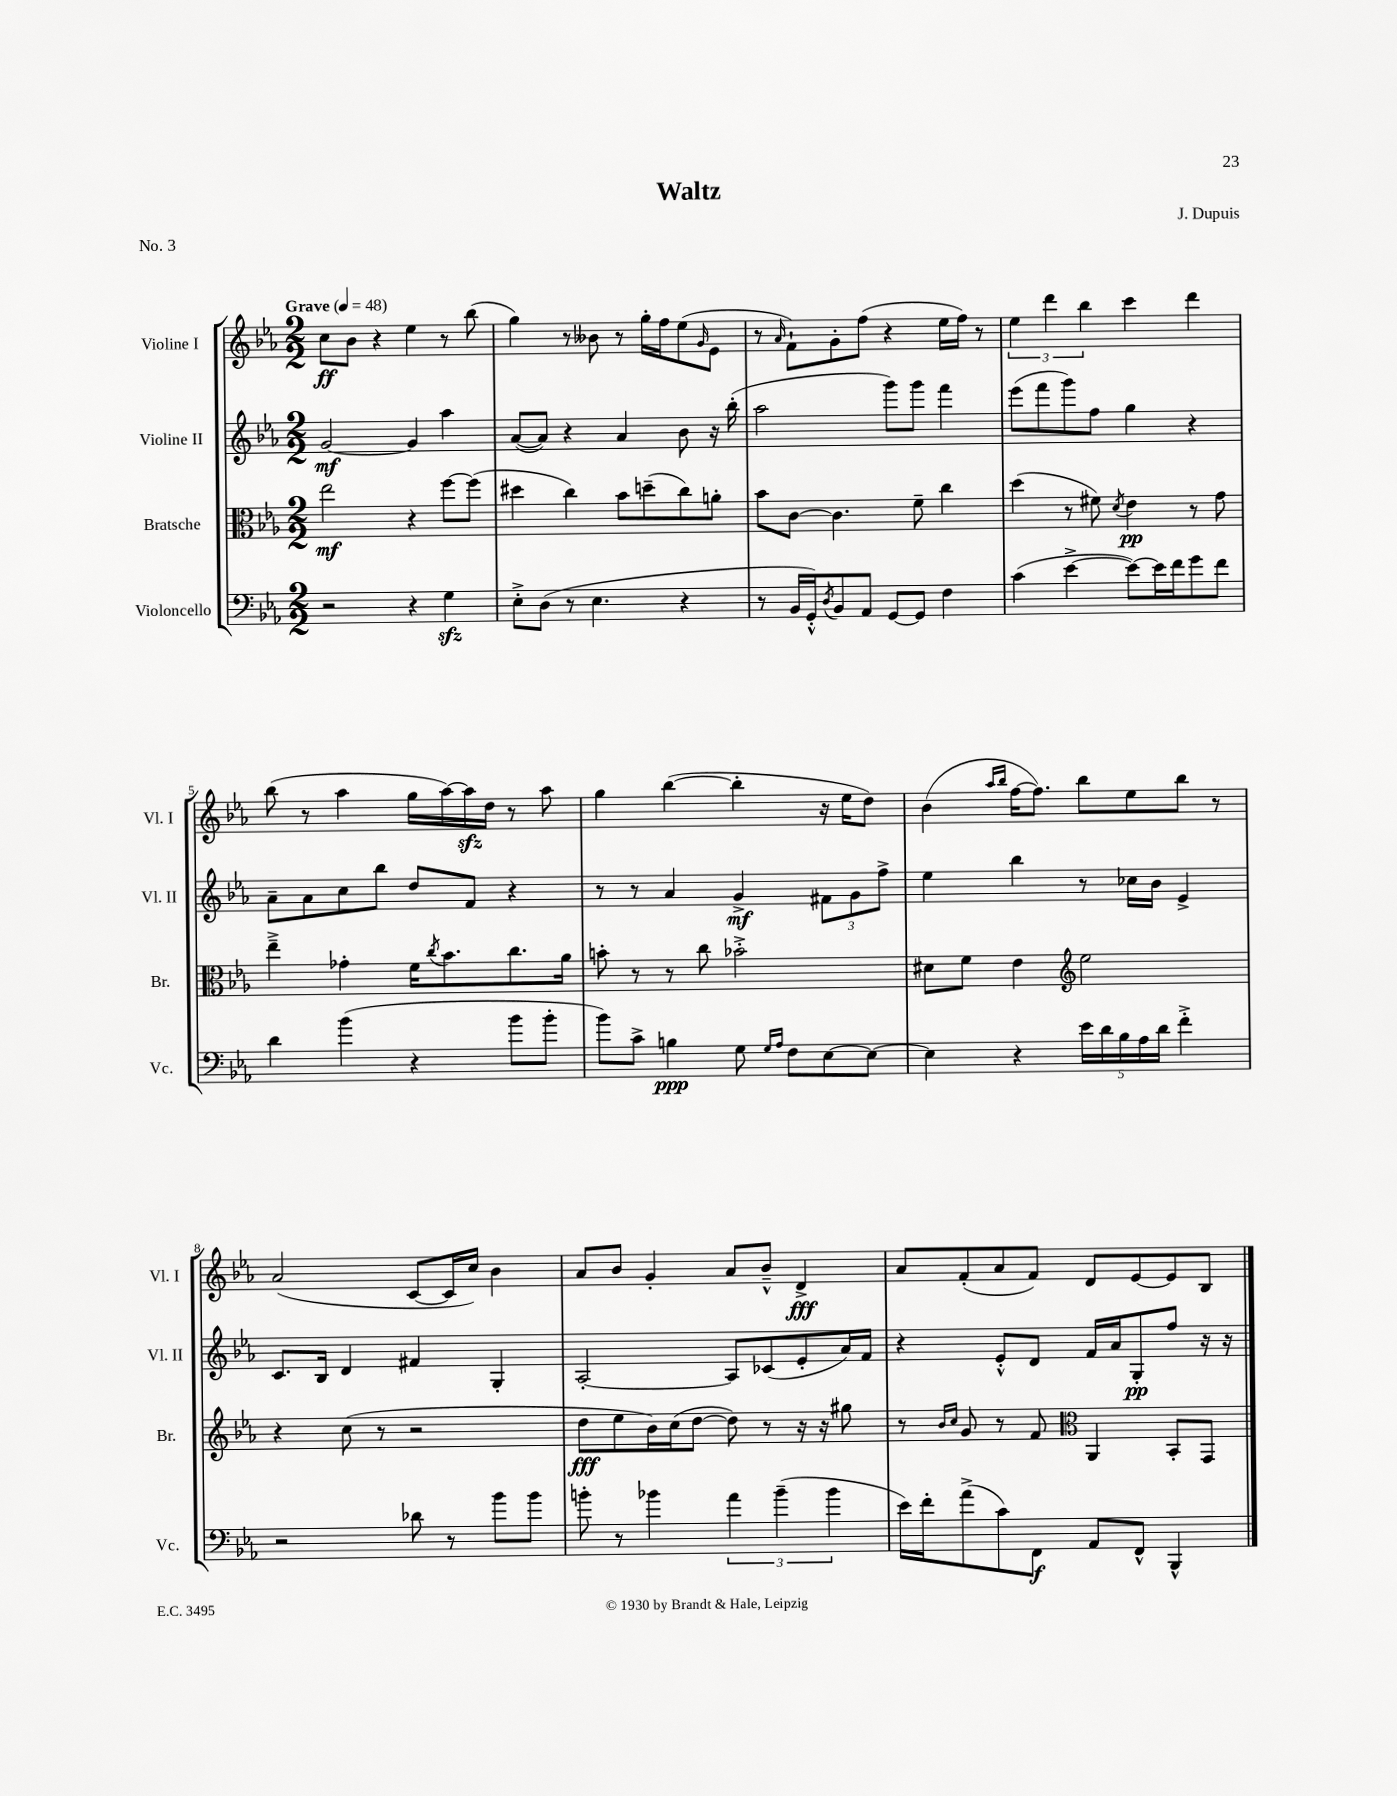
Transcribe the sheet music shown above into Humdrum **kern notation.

**kern	**dynam	**kern	**dynam	**kern	**dynam	**kern	**dynam
*part4	*part4	*part3	*part3	*part2	*part2	*part1	*part1
*staff4	*staff4	*staff3	*staff3	*staff2	*staff2	*staff1	*staff1
*I"Violoncello	*	*I"Bratsche	*	*I"Violine II	*	*I"Violine I	*
*I'Vc.	*	*I'Br.	*	*I'Vl. II	*	*I'Vl. I	*
*clefF4	*	*clefC3	*	*clefG2	*	*clefG2	*
*k[b-e-a-]	*	*k[b-e-a-]	*	*k[b-e-a-]	*	*k[b-e-a-]	*
*M2/2	*	*M2/2	*	*M2/2	*	*M2/2	*
*MM48	*	*MM48	*	*MM48	*	*MM48	*
=1	=1	=1	=1	=1	=1	=1	=1
!	!	!	!	!	!	!LO:TX:a:B:t=Grave	!
2r	.	2ee-\	mf	[2g/	mf	8cc\L	ff
.	.	.	.	.	.	8b-\J	.
.	.	.	.	.	.	4r	.
4r	.	4r	.	4g/]	.	4ee-\	.
4Gzz\	.	[8ff\L	.	4aa-\	.	8r	.
.	.	(8ff\J]	.	.	.	(8bb-\	.
=2	=2	=2	=2	=2	=2	=2	=2
8E-'^\L	.	4dd#X\	.	([8a-/L	.	4gg\)	.
(8D\J	.	.	.	8a-/J])	.	.	.
8r	.	4cc\)	.	4r	.	8r	.
4.E-\	.	.	.	.	.	8b--X\	.
.	.	8b-\L	.	4a-/	.	8r	.
.	.	(8ddn~\	.	.	.	16gg'\LL	.
.	.	.	.	.	.	16ff\J	.
4r	.	8cc\)	.	8b-\	.	(8ee-\	.
.	.	.	.	.	.	16qqg/	.
.	.	8an'\J	.	16r	.	8e-\J	.
.	.	.	.	(16bb-'\	.	.	.
=3	=3	=3	=3	=3	=3	=3	=3
8r	.	8b-\L	.	2aa-\	.	8r	.
.	.	.	.	.	.	16qqa-/	.
16BB-/LL	.	[8c\J	.	.	.	8f`\L)	.
16GG'^^/J)	.	.	.	.	.	.	.
8qD/	.	.	.	.	.	.	.
8BB-/	.	4.c\]	.	.	.	8g'\	.
8AA-/J	.	.	.	.	.	(8ff\J	.
[8GG/L	.	.	.	8ggg\L)	.	4r	.
8GG/J]	.	8f~\	.	8ggg\J	.	.	.
4F\	.	4cc\	.	4fff\	.	16ee-\LL	.
.	.	.	.	.	.	16ff\JJ)	.
.	.	.	.	.	.	8r	.
=4	=4	=4	=4	=4	=4	=4	=4
(4c\	.	(4dd\	.	(8eee-\L	.	6ee-\	.
.	.	.	.	8fff\	.	.	.
.	.	.	.	.	.	6ddd\	.
[4e-^\	.	8r	.	8ggg\)	.	.	.
.	.	.	.	.	.	6bb-\	.
.	.	8f#X\)	.	8ff\J	.	.	.
.	.	8qd/	.	.	.	.	.
8e-\L_)	.	4e-\	pp	4gg\	.	4ccc\	.
16e-\L]	.	.	.	.	.	.	.
16f\J	.	.	.	.	.	.	.
8g\	.	8r	.	4r	.	4ddd\	.
8f\J	.	8g\	.	.	.	.	.
!!LO:LB:g=z
=5	=5	=5	=5	=5	=5	=5	=5
4d\	.	4ee-~^\	.	8a-~\L	.	(8bb-\	.
.	.	.	.	8a-\	.	8r	.
(4b-\	.	4g-X'\	.	8cc\	.	4aa-\	.
.	.	.	.	8bb-\J	.	.	.
4r	.	16f\KL	.	8dd/L	.	16gg\LL	.
.	.	8qcc/	.	.	.	.	.
.	.	8.b-\	.	.	.	[16aa-\)	.
.	.	.	.	8f/J	.	16aa-zz\]	.
.	.	.	.	.	.	16dd\JJ	.
8b-\L	.	8.cc\	.	4r	.	8r	.
8b-'\J	.	.	.	.	.	8aa-\	.
.	.	16a-\Jk	.	.	.	.	.
=6	=6	=6	=6	=6	=6	=6	=6
8b-\L)	.	8bn'\	.	8r	.	4gg\	.
8c^\J	.	8r	.	8r	.	.	.
4Bn\	ppp	8r	.	4a-/	.	([4bb-\	.
.	.	8cc\	.	.	.	.	.
8G\	.	2b-X'^\	.	4g^/	mf	4bb-'\]	.
16qqG/LL	.	.	.	.	.	.	.
16qqA-/JJ	.	.	.	.	.	.	.
8F\L	.	.	.	.	.	.	.
[8E-\	.	.	.	12f#X\L	.	16r	.
.	.	.	.	.	.	16ee-\KL	.
.	.	.	.	12g\	.	.	.
8E-\J_	.	.	.	.	.	8dd\J)	.
.	.	.	.	12ff^\J	.	.	.
=7	=7	=7	=7	=7	=7	=7	=7
4E-\]	.	8d#X\L	.	4ee-\	.	(4b-\	.
.	.	8f\J	.	.	.	.	.
.	.	.	.	.	.	16qqaa-/LL	.
.	.	.	.	.	.	16qqbb-/JJ	.
4r	.	4e-\	.	4bb-\	.	[16ff\KL	.
.	.	.	.	.	.	8.ff\J])	.
*	*	*clefG2	*	*	*	*	*
20e-\LL	.	2ee-\	.	8r	.	8bb-\L	.
20d\	.	.	.	.	.	.	.
20B-\	.	.	.	.	.	.	.
.	.	.	.	16cc-X\LL	.	8ee-\	.
20A-\	.	.	.	.	.	.	.
.	.	.	.	16b-\JJ	.	.	.
20d\JJ	.	.	.	.	.	.	.
4f'^\	.	.	.	4e-^/	.	8bb-\J	.
.	.	.	.	.	.	8r	.
!!LO:LB:g=z
=8	=8	=8	=8	=8	=8	=8	=8
2r	.	4r	.	8.c/L	.	(2a-/	.
.	.	.	.	16B-/Jk	.	.	.
.	.	(8cc\	.	4d/	.	.	.
.	.	8r	.	.	.	.	.
8d-X\	.	2r	.	4f#X/	.	[8c/L	.
8r	.	.	.	.	.	16c/L]	.
.	.	.	.	.	.	16cc/JJ)	.
8b-\L	.	.	.	4G'/	.	4b-\	.
8b-\J	.	.	.	.	.	.	.
=9	=9	=9	=9	=9	=9	=9	=9
8bn'\	.	8dd\L	fff	[2A-'/	.	8a-/L	.
8r	.	8ee-\	.	.	.	8b-/J	.
4b-X\	.	16b-\L)	.	.	.	4g'/	.
.	.	(16cc\J	.	.	.	.	.
.	.	[8dd\J	.	.	.	.	.
6a-\	.	8dd\])	.	8A-/L]	.	8a-/L	.
.	.	8r	.	(8c-X/	.	8b-~^^/J	.
(6b-~\	.	.	.	.	.	.	.
.	.	16r	.	8e-'/	.	4d^/	fff
.	.	16r	.	.	.	.	.
6b-\	.	.	.	.	.	.	.
.	.	8gg#X\	.	16a-/L)	.	.	.
.	.	.	.	16f/JJ	.	.	.
=10	=10	=10	=10	=10	=10	=10	=10
16e-\LL)	.	8r	.	4r	.	8a-/L	.
16f'\J	.	.	.	.	.	.	.
.	.	16qqb-/LL	.	.	.	.	.
.	.	16qqcc/JJ	.	.	.	.	.
(8a-^\	.	8g/	.	.	.	(8f'/	.
8c\)	.	8r	.	8e-'^^/L	.	8a-/	.
8FF\J	f	8f/	.	8d/J	.	8f/J)	.
*	*	*clefC3	*	*	*	*	*
8AA-/L	.	4AA-/	.	16f/LL	.	8d/L	.
.	.	.	.	16a-/J	.	.	.
8FF^^/J	.	.	.	8G'/	pp	[8e-/	.
4BBB-^^/	.	8BB-'/L	.	8ff/J	.	8e-/]	.
.	.	8GG/J	.	16r	.	8B-/J	.
.	.	.	.	16r	.	.	.
==	==	==	==	==	==	==	==
*-	*-	*-	*-	*-	*-	*-	*-
